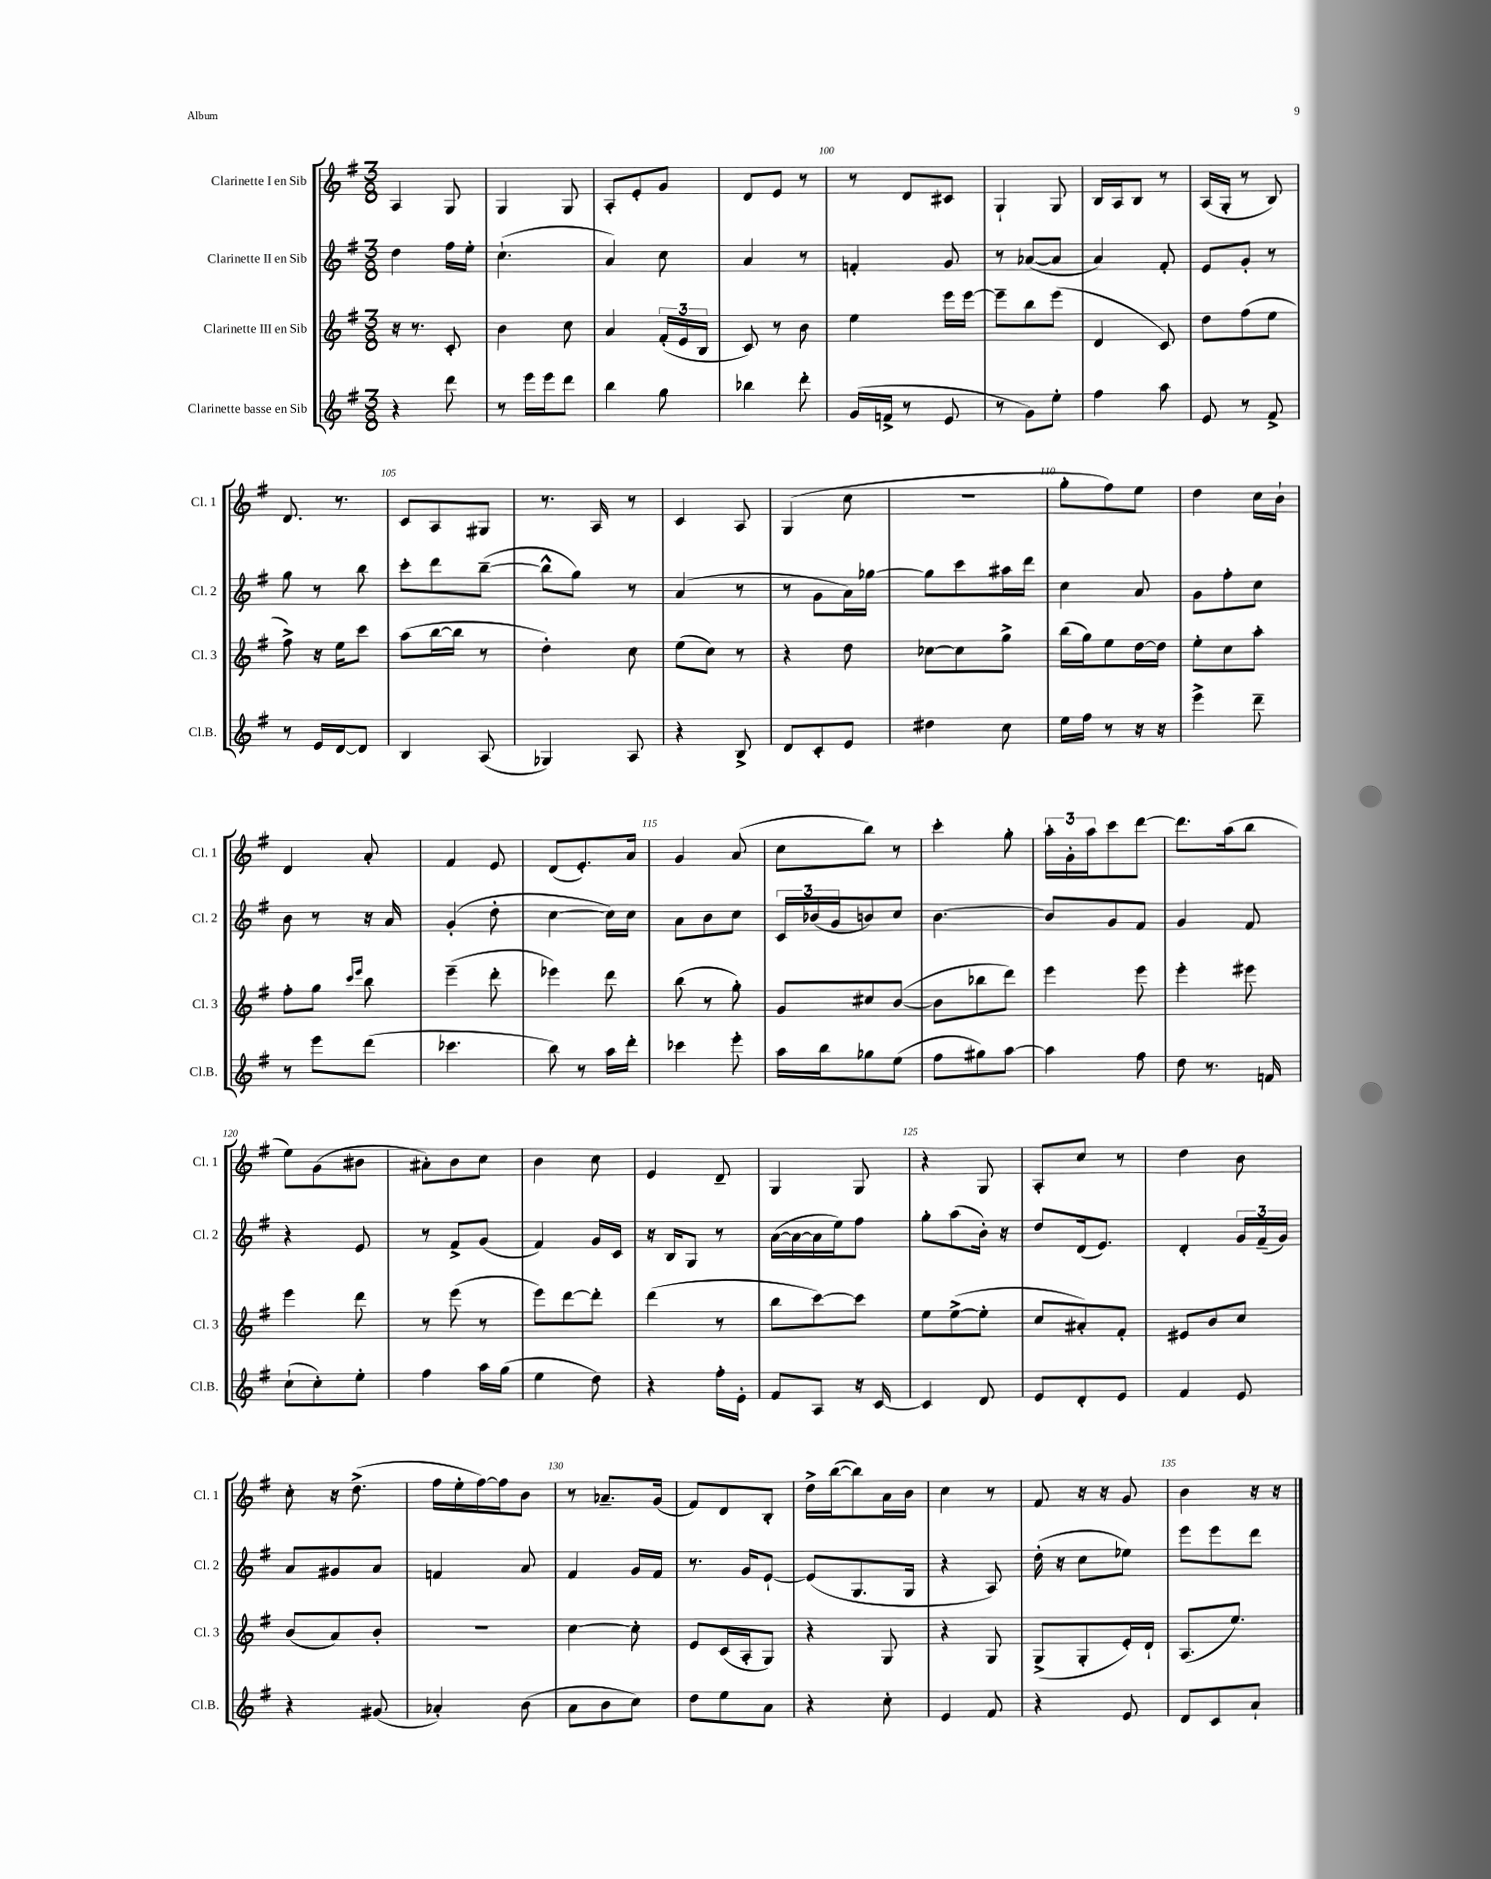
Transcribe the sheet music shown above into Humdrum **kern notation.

**kern	**kern	**kern	**kern
*part4	*part3	*part2	*part1
*staff4	*staff3	*staff2	*staff1
*I"Clarinette basse en Sib	*I"Clarinette III en Sib	*I"Clarinette II en Sib	*I"Clarinette I en Sib
*I'Cl.B.	*I'Cl. 3	*I'Cl. 2	*I'Cl. 1
*clefG2	*clefG2	*clefG2	*clefG2
*k[f#]	*k[f#]	*k[f#]	*k[f#]
*M3/8	*M3/8	*M3/8	*M3/8
=96	=96	=96	=96
4r	16r	4dd\	4A/
.	8.r	.	.
8ddd\	8c'/	16ff#\LL	8G/
.	.	16ee'\JJ	.
=97	=97	=97	=97
8r	4b\	(4.cc`\	4G/
16eee\LL	.	.	.
16eee\J	.	.	.
8ddd\J	8cc\	.	8G/
=98	=98	=98	=98
4bb\	4a/	4a/)	8A'/L
.	.	.	8e'/
8gg\	(24f#'/LL	8cc\	8g/J
.	24e/	.	.
.	24B/JJ	.	.
=99	=99	=99	=99
4bb-X\	8c/)	4a/	8d/L
.	8r	.	8e/J
8ddd'\	8b\	8r	8r
=100	=100	=100	=100
(16g/LL	4ee\	4fn'/	8r
16fn^/JJ	.	.	.
8r	.	.	8d/L
8e/	16eee\LL	8g/	8c#X/J
.	[16eee\JJ	.	.
=101	=101	=101	=101
8r	8eee~\L]	8r	4G`/
8g\L)	8bb\	([8a-X/L	.
8ee'\J	(8eee\J	8a-/J]	8G/
=102	=102	=102	=102
4ff#\	4d/	4a/)	16B/LL
.	.	.	16A/J
.	.	.	8B/J
8aa\	8c/)	8f#'/	8r
=103	=103	=103	=103
8e/	8dd\L	8e/L	(16A/LL
.	.	.	16G'/JJ
8r	(8ff#\	8g'/J	8r
8f#^/	8ee\J	8r	8B/)
!!LO:LB:g=z
=104	=104	=104	=104
8r	8ff#^\)	8gg\	8.d/
16e/LL	16r	8r	.
[16d/J	16ee\KL	.	8.r
8d/J]	8ccc\J	8bb\	.
=105	=105	=105	=105
4B/	(8aa\L	8ccc'\L	8c/L
.	[16bb\L	8ddd\	8A/
.	16bb\JJ]	.	.
(8A/	8r	([8bb~\J	8G#X/J
=106	=106	=106	=106
4G-X/)	4dd'\)	8bb^^\L]	8.r
.	.	8gg\J)	.
.	.	.	16A/
8A/	8cc\	8r	8r
=107	=107	=107	=107
4r	(8ee\L	(4a/	4c/
.	8cc\J)	.	.
8B^/	8r	8r	8A/
=108	=108	=108	=108
8d/L	4r	8r	(4G/
8c'/	.	8g\L	.
8e/J	8dd\	16a\L)	8cc\
.	.	[16gg-X\JJ	.
=109	=109	=109	=109
4dd#X\	[8cc-X\L	8gg-\L]	4.r
.	8cc-\]	8ccc\	.
8cc\	8gg^\J	16aa#X\L	.
.	.	16ddd\JJ	.
=110	=110	=110	=110
16ee\LL	(16bb\LL	4cc\	8gg'\L
16ff#\JJ	16gg\J)	.	.
8r	8ee\	.	8ff#\)
16r	[16dd\L	8a/	8ee\J
16r	16dd\JJ]	.	.
=111	=111	=111	=111
4eee^\	8ee'\L	8g\L	4dd\
.	8cc\	8ff#'\	.
8ddd~\	8aa'\J	8cc\J	16cc\LL
.	.	.	16b`\JJ
!!LO:LB:g=z
=112	=112	=112	=112
8r	8ff#'\L	8b\	4d/
8eee\L	8gg\J	8r	.
.	16qqccc/LL	.	.
.	16qqeee/JJ	.	.
(8ddd\J	8bb\	16r	8a'/
.	.	16a/	.
=113	=113	=113	=113
4.ccc-X\	(4eee~\	(4g'/	4f#/
.	8ddd'\	8dd'\	8e/
=114	=114	=114	=114
8bb\)	4eee-X\)	[4cc\	(8d/L
8r	.	.	8.e'/)
16aa\LL	8ddd\	16cc\LL])	.
16ddd'\JJ	.	16cc\JJ	16a/Jk
=115	=115	=115	=115
4ccc-X\	(8bb\	8a\L	4g/
.	8r	8b\	.
8eee'\	8gg'\)	8cc\J	(8a/
=116	=116	=116	=116
16aa\LL	8g/L	24c/LL	8cc\L
.	.	(24b-X/	.
16bb\J	.	.	.
.	.	24g/J	.
8gg-X\	8cc#X/	8bn/)	8bb\J)
(8ee\J	([8b/J	8cc/J	8r
=117	=117	=117	=117
8ff#\L	8b\L]	[4.b\	4ccc'\
8gg#X\)	8bb-X\	.	.
[8aa\J	8ddd\J)	.	8gg'\
=118	=118	=118	=118
4aa\]	4eee\	8b/L]	24aa'\LL
.	.	.	24g'\
.	.	.	24aa\J
.	.	8g/	8ccc\
8ff#\	8eee\	8f#/J	[8ddd\J
=119	=119	=119	=119
8dd\	4eee'\	4g/	8.ddd\L]
8.r	.	.	.
.	.	.	(16aa\k
.	8eee#X\	8f#/	8bb\J
16fn/	.	.	.
!!LO:LB:g=z
=120	=120	=120	=120
(8cc`\L	4eee\	4r	8ee\L)
8cc'\)	.	.	(8g\
8ee'\J	8ddd\	8e/	8b#X\J
=121	=121	=121	=121
4ff#\	8r	8r	8a#X'\L)
.	(8eee\	8f#^/L	8b\
16aa\LL	8r	(8g/J	8cc\J
(16gg\JJ	.	.	.
=122	=122	=122	=122
4ee\	8eee\L)	4f#/)	4b\
.	[8ddd\	.	.
8dd\)	8ddd'\J]	16g/LL	8cc\
.	.	16c/JJ	.
=123	=123	=123	=123
4r	(4ddd\	16r	4e/
.	.	16B/KL	.
.	.	8G/J	.
16ff#'\LL	8r	8r	8d~/
16e'\JJ	.	.	.
=124	=124	=124	=124
8f#/L	8bb\L	([16a\LL	4G/
.	.	16a\_	.
8A/J	[8ccc\)	16a\]	.
.	.	16ee\J)	.
16r	8ccc\J]	8ff#\J	8G/
[16c/	.	.	.
=125	=125	=125	=125
4c/]	8ee\L	8gg'\L	4r
.	([8ee^\	(8aa\	.
8d/	8ee'\J]	16b'\Jk)	8G/
.	.	16r	.
=126	=126	=126	=126
8e/L	8cc/L	8dd/L	8A'/L
8d'/	8a#X'/)	(16d/k	8cc/J
.	.	8.e/J)	.
8e/J	8f#'/J	.	8r
=127	=127	=127	=127
4f#/	8e#X/L	4d'/	4dd\
.	8b/	.	.
8e/	8cc/J	24g/LL	8b\
.	.	(24f#~/	.
.	.	24g/JJ)	.
!!LO:LB:g=z
=128	=128	=128	=128
4r	(8b/L	8a/L	8cc'\
.	8a/)	8g#X/	16r
.	.	.	(8.dd^\
(8g#X/	8b'/J	8a/J	.
=129	=129	=129	=129
4a-X'/)	4.r	4fn/	16ff#\LL
.	.	.	16ee'\
.	.	.	[16ff#\)
.	.	.	16ff#\J]
(8b\	.	8a/	8b\J
=130	=130	=130	=130
8a\L	[4cc\	4f#/	8r
8b\	.	.	8.a-X~/L
8cc\J)	8cc'\]	16g/LL	.
.	.	16f#/JJ	(16g/Jk
=131	=131	=131	=131
8dd\L	8e/L	8.r	8f#/L)
8ee\	(16c/L	.	8d/
.	16A'/J	16g/KL	.
8a\J	8G/J)	[8e`/J	8B'/J
=132	=132	=132	=132
4r	4r	(8e/L]	16dd^\LL
.	.	.	([16bb\J
.	.	8.G/	8bb\])
8cc'\	8G/	.	16a\L
.	.	16G/Jk	16b\JJ
=133	=133	=133	=133
4e/	4r	4r	4cc\
8f#/	8G/	8A/)	8r
=134	=134	=134	=134
4r	(8G^/L	(16dd'\	8f#/
.	.	16r	.
.	8G'/	8cc\L	16r
.	.	.	16r
8e/	16e'/L)	8ee-X\J)	8g/
.	16d`/JJ	.	.
=135	=135	=135	=135
8d/L	(8.A/L	8eee\L	4b\
8c/	.	8eee\	.
.	8.ee/J)	.	.
8a`/J	.	8ddd\J	16r
.	.	.	16r
==	==	==	==
*-	*-	*-	*-
